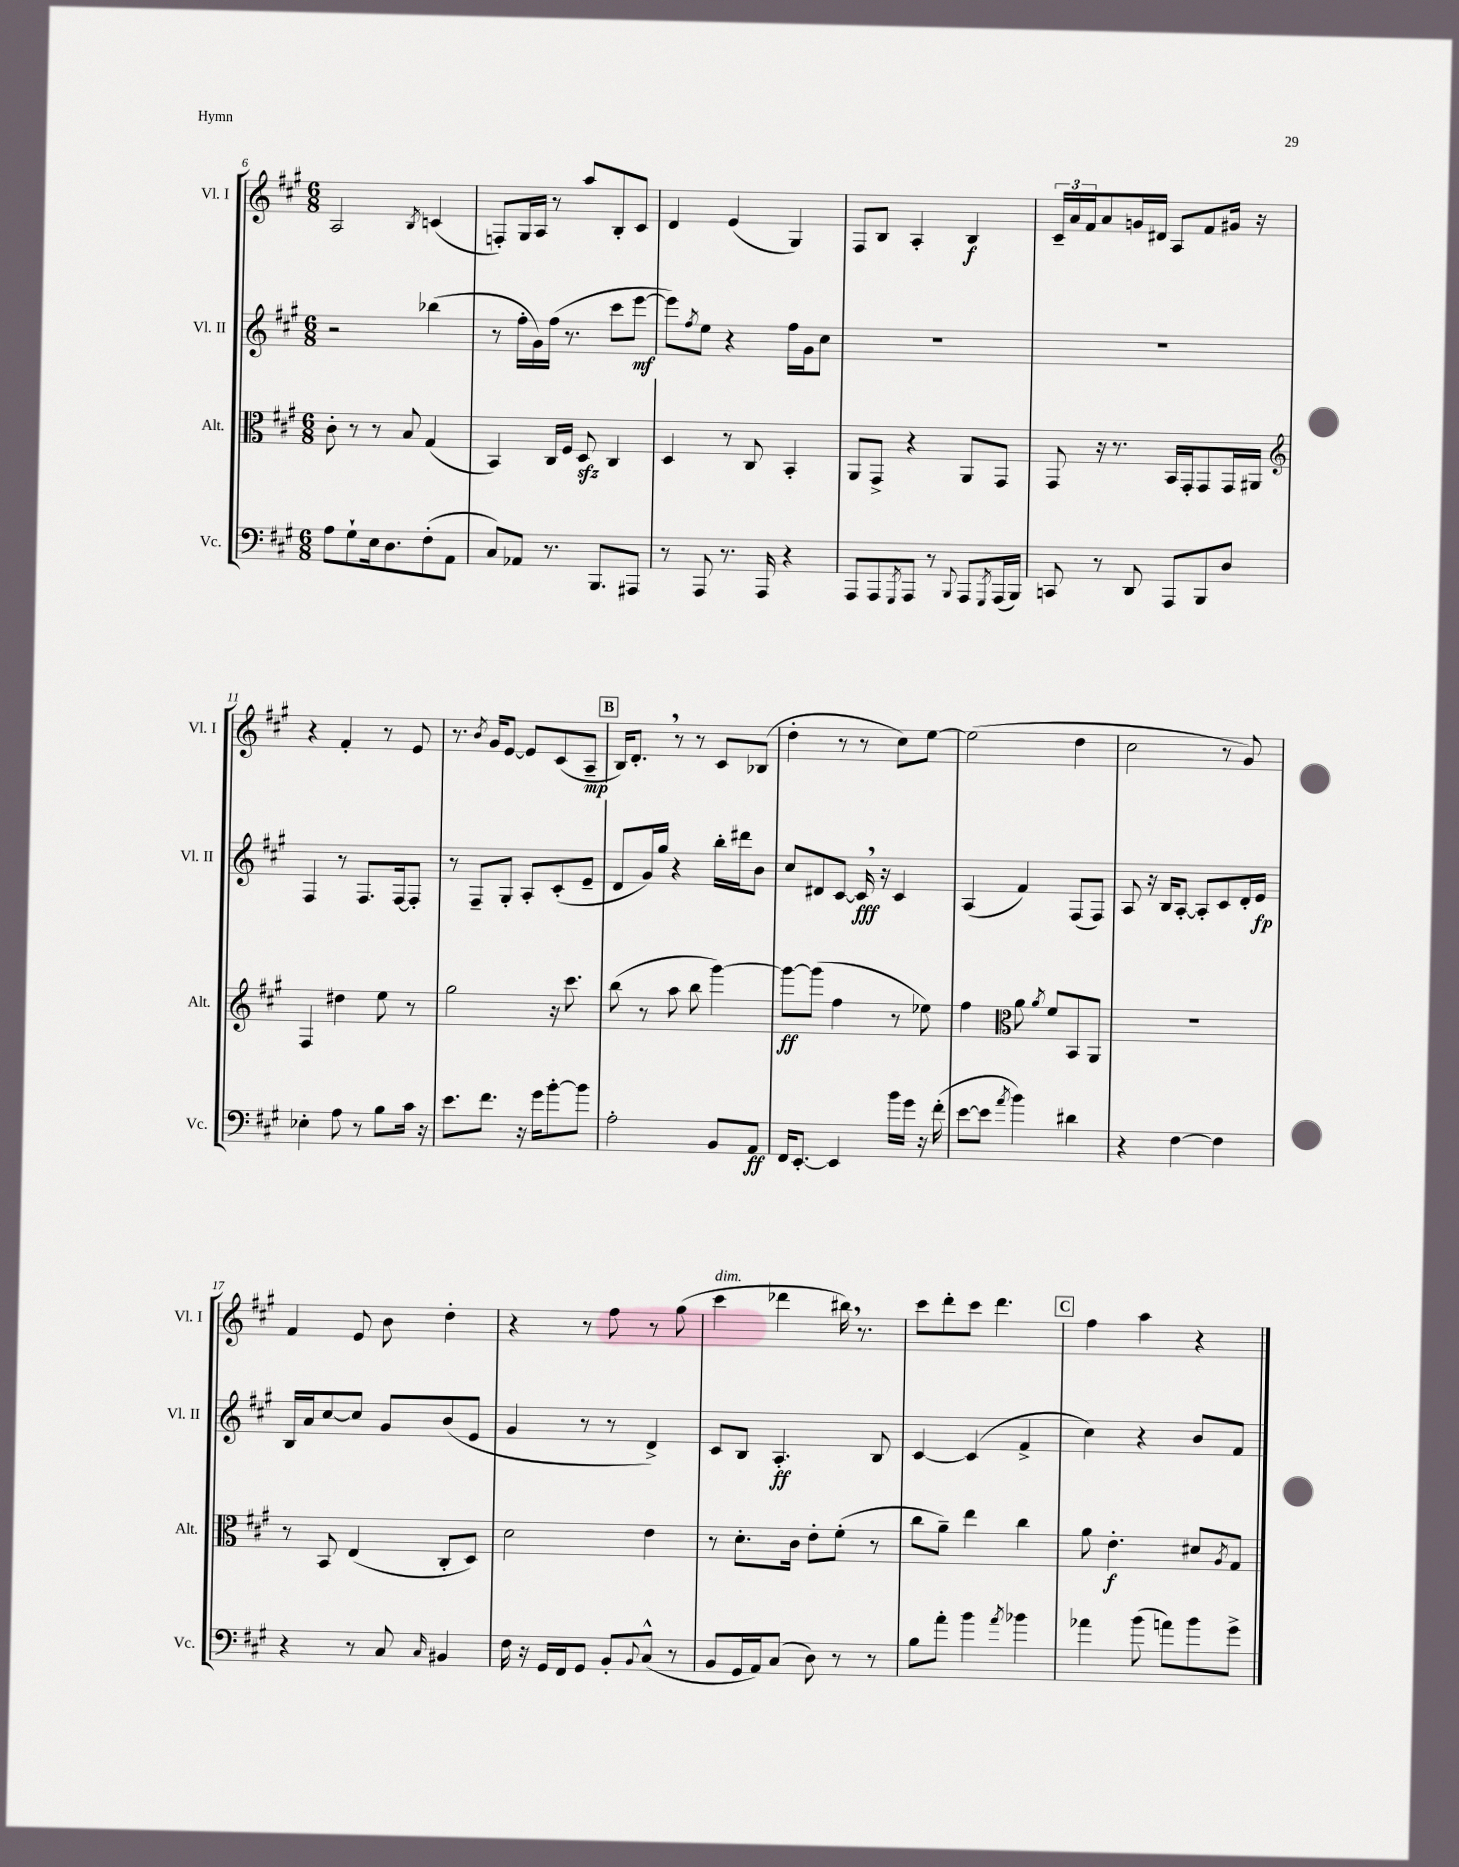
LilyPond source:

<<
\new StaffGroup <<
\new Staff = "s0" \with { instrumentName = "Vl. I" shortInstrumentName = "Vl. I" } {
    \clef treble \key a \major \numericTimeSignature \time 6/8
    a2 \acciaccatura { b8 } c'4( |
    f8-.) gis16 a16 r8 a''8 b8-. cis'8 |
    d'4 e'4( gis4) |
    fis8 b8 a4-. b4\f |
    \tuplet 3/2 { cis'16-- a'16 fis'16 } a'8 g'16 dis'16 a8 fis'8 gis'16 r16 |
    r4 fis'4-. r8 e'8 |
    r8. \acciaccatura { b'8 } gis'16 e'8~ e'8 cis'8( a8--\mp |
    \mark \markup { \box "B" } b16) d'8.-. \breathe r8 r8 cis'8 bes8( |
    d''4-. r8 r8 cis''8) e''8~ |
    e''2( d''4 |
    cis''2 r8 gis'8) |
    fis'4 e'8 b'8 d''4-. |
    r4 r8 fis''8 r8 gis''8( |
    cis'''4^\markup { \italic "dim." } des'''4 bis''16) \breathe r8. |
    cis'''8 d'''8-. cis'''8 d'''4. |
    \mark \markup { \box "C" } fis''4 a''4 r4 \bar "|." |
}
\new Staff = "s1" \with { instrumentName = "Vl. II" shortInstrumentName = "Vl. II" } {
    \clef treble \key a \major \numericTimeSignature \time 6/8
    r2 bes''4( |
    r8 fis''16-. gis'16) fis''16( r8. cis'''8 e'''8~\mf |
    e'''8) \acciaccatura { fis''8 } e''8 r4 fis''16 gis'16 cis''8 |
    R2. |
    R2. |
    fis4 r8 fis8. fis16~ fis8-. |
    r8 fis8-- gis8-. a8-. cis'8-.( e'8-- |
    \mark \markup { \box "B" } d'8 gis'16) gis''16 r4 b''16-. dis'''16 b'8 |
    cis''8 dis'8 cis'8~ cis'16\fff \breathe r16 cis'4 |
    a4( fis'4) fis8( fis8) |
    a8 r16 b16 a8~-. a8-. cis'8 d'16-. e'16\fp |
    b16 a'16 cis''8~ cis''8 gis'8 b'8( e'8 |
    gis'4 r8 r8 d'4->) |
    cis'8 b8 a4.-.\ff b8 |
    cis'4~ cis'4( fis'4-> |
    \mark \markup { \box "C" } cis''4) r4 b'8 fis'8 \bar "|." |
}
\new Staff = "s2" \with { instrumentName = "Alt." shortInstrumentName = "Alt." } {
    \clef alto \key a \major \numericTimeSignature \time 6/8
    cis'8-. r8 r8 b8 gis4( |
    b,4) cis16 fis16 d8\sfz cis4 |
    d4 r8 cis8 b,4-. |
    a,8 gis,8-> r4 a,8 gis,8 |
    gis,8 r16 r8. b,16 gis,16-. gis,8 gis,16 ais,16 |
    \clef treble fis4 dis''4 e''8 r8 |
    gis''2 r16 cis'''8. |
    \mark \markup { \box "B" } b''8( r8 a''8 b''8 gis'''4~) |
    gis'''8~\ff gis'''8( fis''4 r8 ees''8) |
    fis''4 \clef alto a'8 \acciaccatura { a'8 } fis'8 b,8 a,8 |
    R2. |
    r8 b,8 e4( cis8-. d8) |
    d'2 e'4 |
    r8 d'8.-. cis'16 e'8-. fis'8-.( r8 |
    cis''8 a'8--) e''4 cis''4 |
    \mark \markup { \box "C" } a'8 e'4.-.\f dis'8 \acciaccatura { a8 } gis8 \bar "|." |
}
\new Staff = "s3" \with { instrumentName = "Vc." shortInstrumentName = "Vc." } {
    \clef bass \key a \major \numericTimeSignature \time 6/8
    a8 gis8-! e16 d8. fis8-.( a,8 |
    cis8) aes,8 r8. b,,8. ais,,8 |
    r8 a,,8 r8. a,,16 r4 |
    a,,8 a,,8 \acciaccatura { gis,,8 } a,,8 r8 \appoggiatura { b,,8 } a,,8 \acciaccatura { gis,,8 } a,,16( b,,16) |
    c,8 r8 d,8 a,,8 b,,8 d8 |
    ees4-. a8 r8 b8 cis'16 r16 |
    e'8. fis'8. r16 gis'16 b'8~-. b'8 |
    \mark \markup { \box "B" } a2-. b,8 a,8\ff |
    fis,16 e,8.~-. e,4 b'16 gis'16 r16 fis'16-.( |
    e'8~ e'8 \acciaccatura { a'8 } b'4) dis'4 |
    r4 fis4~ fis4 |
    r4 r8 cis8 \grace { cis16 } bis,4 |
    fis16 r16 gis,16 fis,16 gis,8 b,8-. \appoggiatura { b,8 } cis8-^( r8 |
    b,8 gis,16 a,16) cis8( d8) r8 r8 |
    b8 a'8-. b'4 \acciaccatura { a'8 } bes'4 |
    \mark \markup { \box "C" } aes'4 b'8( a'8) b'8 gis'8-> \bar "|." |
}
>>
>>
\layout { \context { \Score currentBarNumber = #6 } }
